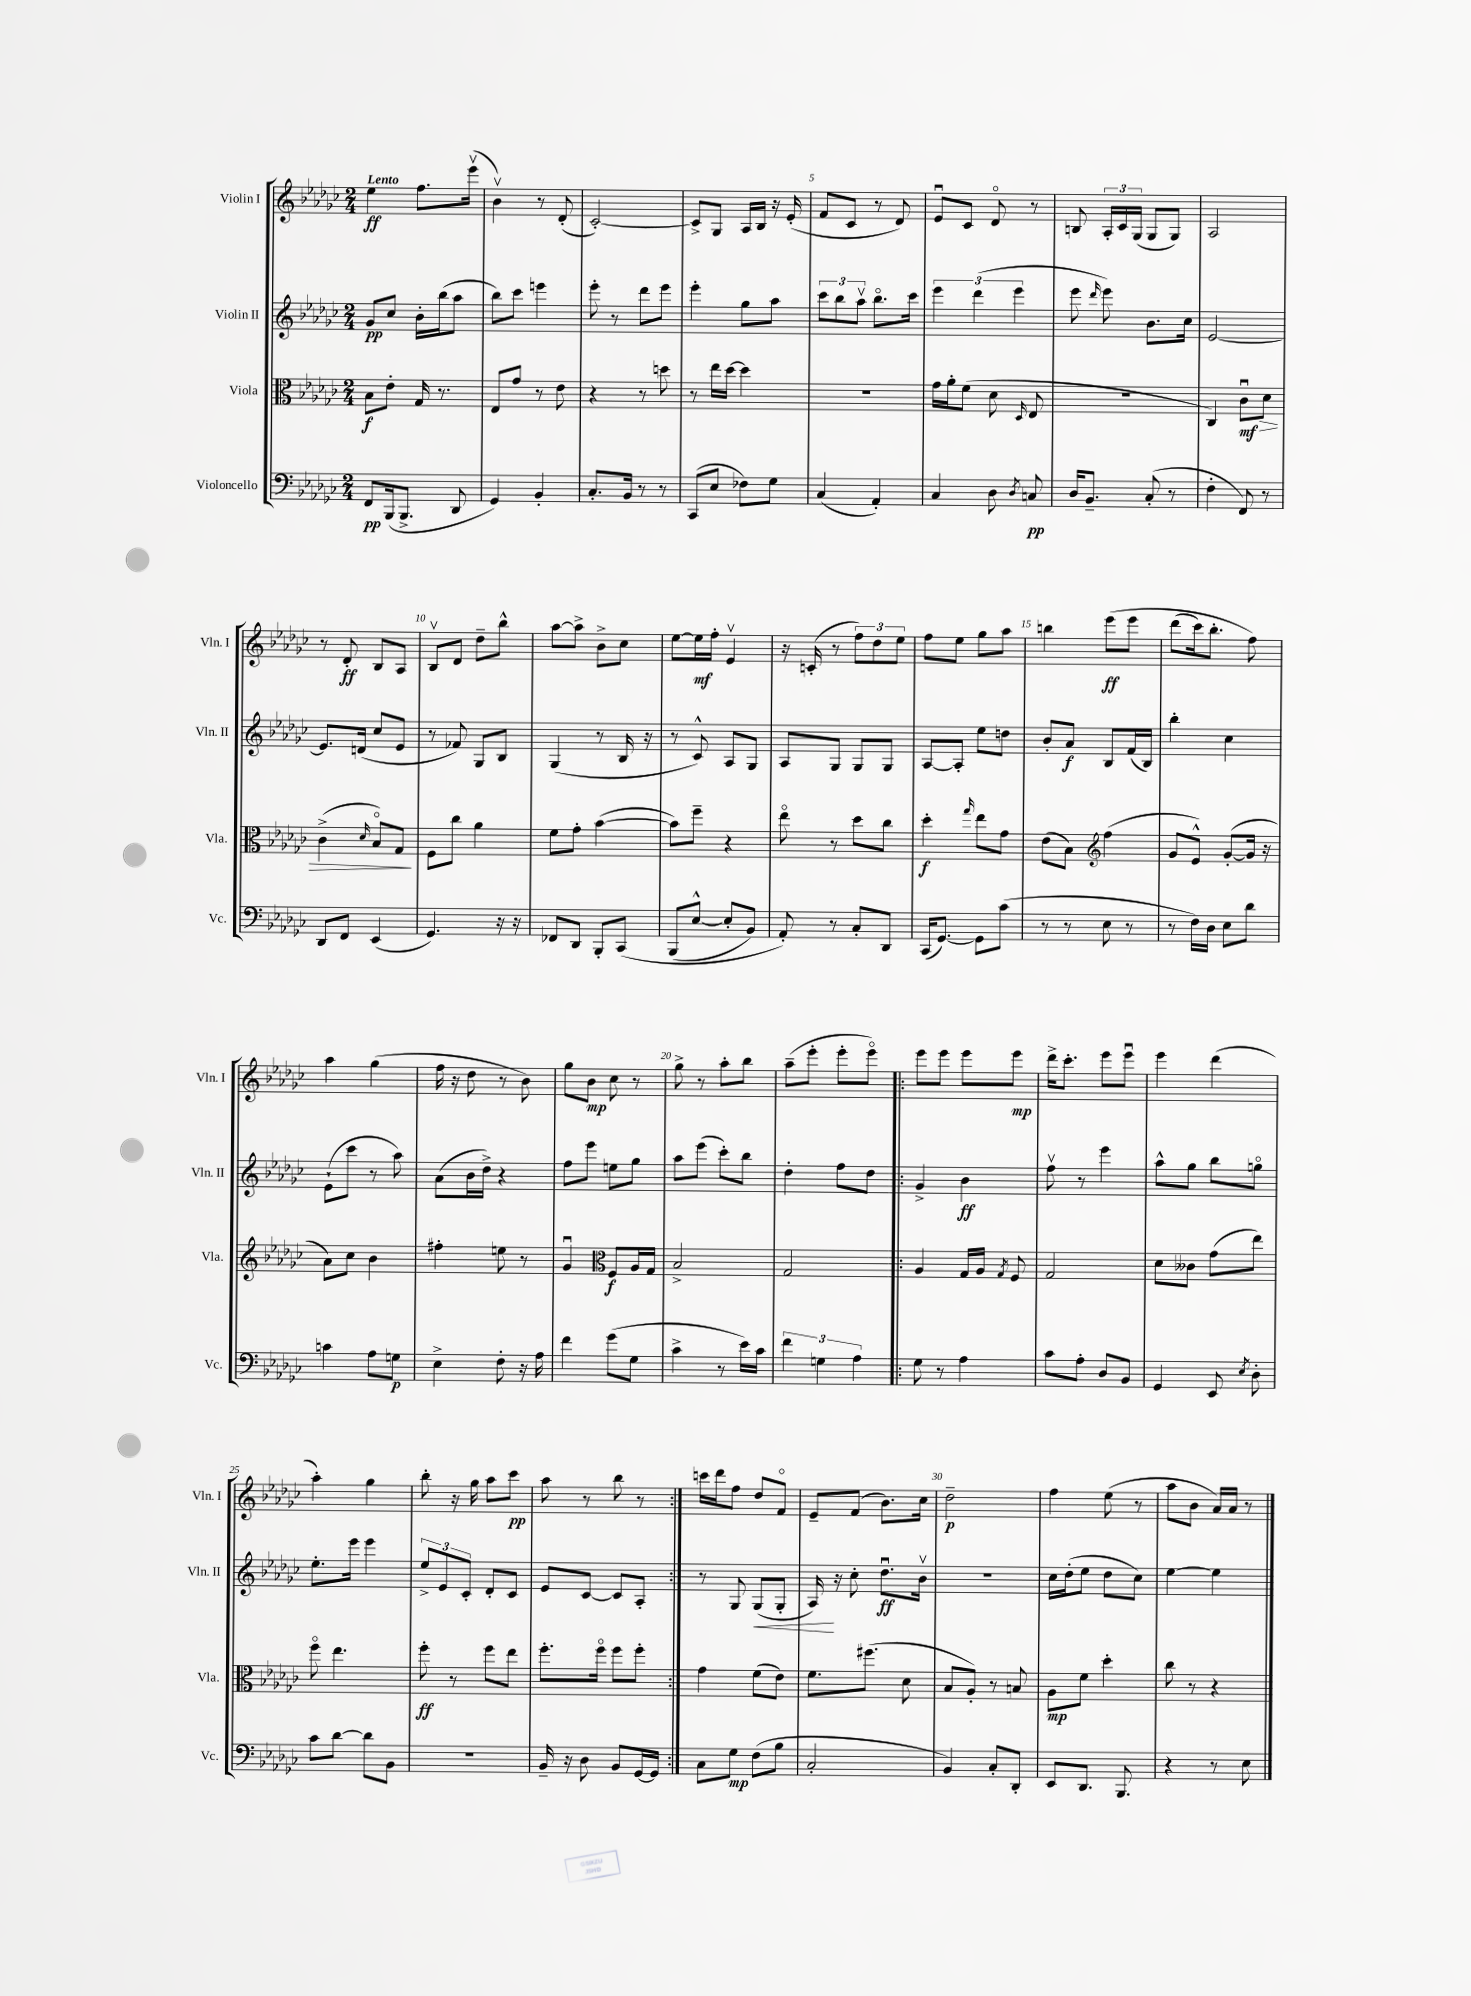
<<
\new StaffGroup <<
\new Staff = "s0" \with { instrumentName = "Violin I" shortInstrumentName = "Vln. I" } {
    \clef treble \key ges \major \numericTimeSignature \time 2/4 \tempo "Lento"
    \autoBeamOff ees''4\ff f''8.[ ees'''16]\upbow( |
    bes'4\upbow) r8 des'8-.( |
    ces'2~-.) |
    ces'8[-> ges8] aes16[ bes16] r16 ees'16-.( |
    f'8[ ces'8] r8 des'8) |
    ees'8[\downbow ces'8] des'8\flageolet r8 |
    b8 \tuplet 3/2 { aes16[-. ces'16 ges16]( } ges8[ ges8]) |
    aes2 |
    r8 des'8-.\ff bes8[ aes8] |
    bes8[\upbow des'8] des''8[-- bes''8]-^ |
    aes''8[~ aes''8]-> bes'8[-> ces''8] |
    ees''8[~ ees''16\mf f''16]-. ees'4\upbow |
    r16 c'16-.( r8 \tuplet 3/2 { f''8[) des''8 ees''8] } |
    f''8[ ees''8] ges''8[ aes''8] |
    b''4 ees'''8[\ff\( ees'''8] |
    des'''8[( ces'''16) bes''8.]-. f''8\) |
    aes''4 ges''4( |
    f''16 r16 des''8 r8 bes'8) |
    ges''8[ bes'8]\mp ces''8 r8 |
    ges''8-> r8 aes''8[-. bes''8] |
    aes''8[--( ees'''8]-. ees'''8[-. ees'''8]\flageolet) |
    \repeat volta 2 { ees'''8[ ees'''8] ees'''8[ ees'''8]\mp |
    des'''16[-> ces'''8.]-. ees'''8[ ees'''8]\downbow |
    ees'''4 des'''4( |
    aes''4-.) ges''4 |
    bes''8-. r16 ges''16 aes''8[ ces'''8]\pp |
    aes''8 r8 bes''8 r8 | }
    c'''16[ des'''16 f''8] des''8[ f'8]\flageolet |
    ees'8[-- f'8]( bes'8.[) ces''16] |
    des''2--\p |
    f''4 ees''8( r8 |
    aes''8[ bes'8] aes'16[) aes'16] r8 \bar "|." |
}
\new Staff = "s1" \with { instrumentName = "Violin II" shortInstrumentName = "Vln. II" } {
    \clef treble \key ges \major \numericTimeSignature \time 2/4
    \autoBeamOff ges'8[\pp ces''8] bes'16[-. bes''16( aes''8] |
    bes''8[) ces'''8] e'''4 |
    ees'''8-. r8 des'''8[ ees'''8] |
    ees'''4-. ges''8[ aes''8] |
    \tuplet 3/2 { ces'''8[ bes''8 aes''8]\upbow } bes''8.[\flageolet ces'''16] |
    \tuplet 3/2 { ees'''4 des'''4( ees'''4 } |
    ees'''8 \grace { des'''16 } ees'''8) bes'8.[ ces''16] |
    ees'2~ |
    ees'8.[ d'16]( ces''8[ ees'8] |
    r8 fes'8) ges8[ bes8] |
    ges4( r8 bes16 r16 |
    r8 ces'8-^) aes8[ ges8] |
    aes8[ ges8] ges8[ ges8] |
    aes8[~ aes8]-. ees''8[ d''8] |
    bes'8[-. aes'8]\f bes8[ f'16( bes16]) |
    bes''4-. ces''4 |
    ees'8[-!( ces'''8] r8 aes''8) |
    aes'8[( bes'16 des''16]->) r4 |
    f''8[ ees'''8] e''8[ ges''8] |
    aes''8[ ees'''8]( ces'''8[-.) bes''8] |
    des''4-. f''8[ des''8] |
    \repeat volta 2 { ges'4-> bes'4\ff |
    f''8\upbow r8 ees'''4 |
    aes''8[-^ ges''8] bes''8[ g''8]\flageolet |
    ees''8.[-. ees'''16] ees'''4 |
    \tuplet 3/2 { ees''8[-> ees'8 ces'8]-. } des'8[-. ces'8] |
    ees'8[ ces'8]~ ces'8[ aes8]-. | }
    r8 ges8 ges8[\<( ges8]-. |
    aes16\!) r16 ces''8-. des''8.[\downbow\ff bes'16]\upbow |
    R2 |
    ces''16[ des''16-.( ees''8] des''8[ ces''8]) |
    ees''4~ ees''4 \bar "|." |
}
\new Staff = "s2" \with { instrumentName = "Viola" shortInstrumentName = "Vla." } {
    \clef alto \key ges \major \numericTimeSignature \time 2/4
    \autoBeamOff bes8[\f ees'8]-. ges16 r8. |
    ees8[ ges'8] r8 ees'8 |
    r4 r8 d''8 |
    r8 ees''16[ des''16]~ des''4 |
    R2 |
    ges'16[ aes'16-. f'8]( des'8 \grace { des16 } ees8 |
    R2 |
    ces4) ces'8[\downbow\mf\> des'8] |
    ces'4->( \grace { des'16 } bes8[\flageolet) ges8]\! |
    f8[ ces''8] aes'4 |
    f'8[ ges'8]-. bes'4~( |
    bes'8[) f''8]-- r4 |
    ees''8\flageolet r8 des''8[ ces''8] |
    des''4-.\f \grace { ges''16 } ees''8[ ges'8] |
    ees'8[( bes8]) \clef treble f''4( |
    ges'8[ ees'8]-^) ges'8[~-.( ges'16] r16 |
    aes'8[) ces''8] bes'4 |
    fis''4-. e''8 r8 |
    ges'4\downbow \clef alto f8[\f aes16 ges16] |
    bes2-> |
    ges2 |
    \repeat volta 2 { aes4 ges16[ aes16] \acciaccatura { ges8 } f8 |
    ges2 |
    des'8[ ceses'8] ges'8[( ees''8]) |
    f''8\flageolet ees''4. |
    f''8-.\ff r8 f''8[ ees''8] |
    f''8.[-. f''16]\flageolet f''8[ f''8]-. | }
    ges'4 f'8[( ees'8]) |
    f'8.[ fis''8.]( des'8 |
    bes8[ aes8]-.) r8 b8 |
    aes8[\mp f'8] des''4-. |
    ces''8 r8 r4 \bar "|." |
}
\new Staff = "s3" \with { instrumentName = "Violoncello" shortInstrumentName = "Vc." } {
    \clef bass \key ges \major \numericTimeSignature \time 2/4
    \autoBeamOff f,8[\pp bes,,16( bes,,8.]-> des,8 |
    ges,4) bes,4-. |
    ces8.[-. bes,16] r8 r8 |
    ces,8[( ees8] fes8[) ges8] |
    ces4( aes,4-.) |
    ces4 des8 \acciaccatura { des8 } c8\pp |
    des16[ bes,8.]-- ces8-.( r8 |
    f4-. f,8) r8 |
    des,8[ f,8] ees,4( |
    ges,4.) r16 r16 |
    fes,8[ des,8] bes,,8[-. ces,8]\( |
    bes,,8[( ees8]~-^ ees8[-. bes,8]) |
    aes,8-.\) r8 ces8[-. des,8] |
    ces,16[( ges,8.]~) ges,8[ ces'8]( |
    r8 r8 ees8 r8 |
    r8 f16[) des16] ees8[ des'8] |
    c'4 aes8[ g8]\p |
    ees4-> f8-. r16 aes16 |
    f'4 ges'8[( ges8] |
    ces'4-> r8 ees'16[) ces'16] |
    \tuplet 3/2 { f'4 g4 aes4 } |
    \repeat volta 2 { ges8 r8 aes4 |
    ces'8[ aes8]-. des8[ bes,8] |
    ges,4 ees,8 \acciaccatura { ees8 } des8-. |
    ces'8[ des'8]~ des'8[ bes,8] |
    R2 |
    bes,16-- r16 des8 bes,8[ ges,16~ ges,16] | }
    ces8[ ges8]\mp f8[( bes8] |
    ces2-. |
    bes,4) ces8[-. des,8]-. |
    ees,8[ des,8.] bes,,8. |
    r4 r8 ees8 \bar "|." |
}
>>
>>
\layout { \context { \Score \override BarNumber.break-visibility = ##(#f #t #t) barNumberVisibility = #(every-nth-bar-number-visible 5) } }
